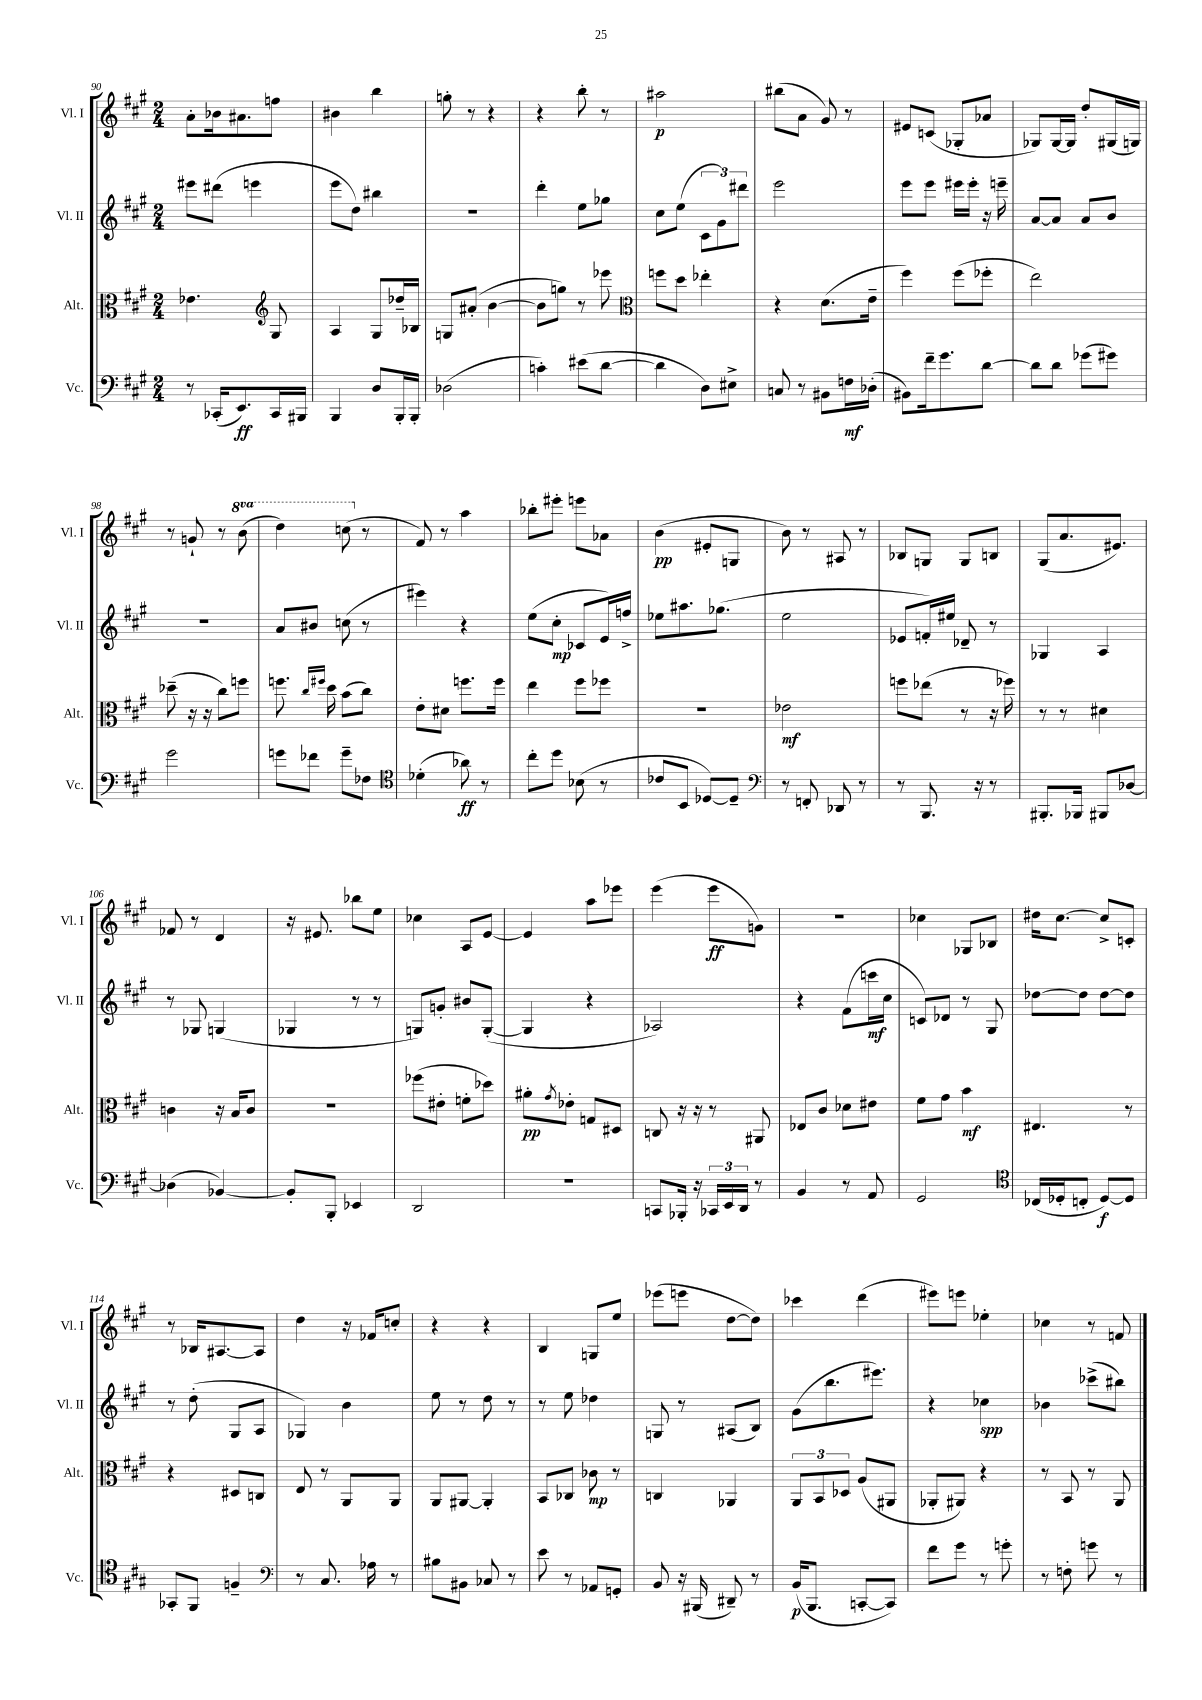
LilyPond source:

<<
\new StaffGroup <<
\new Staff = "s0" \with { instrumentName = "Vl. I" shortInstrumentName = "Vl. I" } {
    \clef treble \key a \major \numericTimeSignature \time 2/4 \set Staff.ottavationMarkups = #ottavation-simple-ordinals
    a'8-. bes'16 ais'8. f''8 |
    bis'4 b''4 |
    g''8-. r8 r4 |
    r4 b''8-. r8 |
    ais''2\p |
    bis''8( a'8 gis'8) r8 |
    eis'8 c'8( ges8-. aes'8 |
    ges8) ges16~ ges16 d''8-. gis16( g16) |
    r8 g'8-! r8 \ottava #1 b''8( |
    d'''4) c'''8( \ottava #0 r8 |
    fis'8) r8 a''4 |
    bes''8-. eis'''8-. e'''8 aes'8 |
    b'4\pp( eis'8-. g8 |
    b'8) r8 ais8 r8 |
    bes8 g8 g8 b8 |
    gis8( a'8. eis'8.) |
    fes'8 r8 d'4 |
    r16 eis'8. bes''8 e''8 |
    ces''4 a8 e'8~ |
    e'4 a''8 ees'''8 |
    e'''4( e'''8\ff g'8) |
    R2 |
    ces''4 ges8 bes8 |
    dis''16 cis''8.~ cis''8-> c'8-. |
    r8 bes16 ais8.~ ais8 |
    d''4 r16 fes'16 c''8-. |
    r4 r4 |
    b4 g8 e''8 |
    ees'''8( e'''8 d''8~ d''8) |
    ces'''4 d'''4( |
    eis'''8) e'''8 ees''4-. |
    ces''4 r8 f'8 \bar "|." |
}
\new Staff = "s1" \with { instrumentName = "Vl. II" shortInstrumentName = "Vl. II" } {
    \clef treble \key a \major \numericTimeSignature \time 2/4
    eis'''8 dis'''8( e'''4 |
    e'''8 d''8) bis''4 |
    R2 |
    d'''4-. e''8 ges''8 |
    cis''8 e''8( \tuplet 3/2 { cis'8 gis'8) dis'''8 } |
    e'''2 |
    e'''8 e'''8 eis'''16 eis'''16-. r16 e'''16-- |
    a'8~ a'8 a'8 b'8 |
    r2 |
    a'8 bis'8 c''8( r8 |
    eis'''4) r4 |
    e''8( cis''8-.\mp ces'8 e'16) f''16-> |
    ees''8 ais''8. ges''8.( |
    e''2 |
    ees'8 f'16-.) eis''16 des'8-- r8 |
    ges4 a4 |
    r8 ges8 g4( |
    ges4 r8 r8 |
    g8) g'8-. bis'8 g8~-.( |
    g4 r4 |
    aes2) |
    r4 fis'8( c'''16\mf cis''16 |
    c'8) des'8 r8 gis8 |
    des''8~ des''8 des''8~ des''8 |
    r8 d''8-.( gis8 a8 |
    ges4) b'4 |
    e''8 r8 d''8 r8 |
    r8 e''8 des''4 |
    g8 r8 ais8( b8) |
    gis'8( b''8. eis'''8.) |
    r4 ces''4\spp |
    bes'4 ces'''8->( bis''8) \bar "|." |
}
\new Staff = "s2" \with { instrumentName = "Alt." shortInstrumentName = "Alt." } {
    \clef alto \key a \major \numericTimeSignature \time 2/4
    ees'4. \clef treble gis8 |
    a4 gis8 des''16-- bes16 |
    g8 ais'8-.( b'4~ |
    b'8 g''8) r8 ees'''8 |
    \clef alto f''8 d''8 ees''4-. |
    r4 d'8.( e'16-- |
    fis''4) fis''8( fes''8-. |
    e''2) |
    des''8--( r16 r16 cis''8) f''8 |
    f''8. \grace { cis''16 fis''16 } d''16 b'8( cis''8) |
    e'8-. dis'8 f''8. f''16 |
    e''4 fis''8 fes''8 |
    R2 |
    ees'2\mf |
    f''8 ees''8( r8 r16 fes''16) |
    r8 r8 dis'4 |
    c'4 r16 b16 c'8 |
    r2 |
    fes''8( eis'8-. f'8-. des''8) |
    ais'8-.\pp \acciaccatura { gis'8 } ees'8-. g8 dis8 |
    c8 r16 r16 r8 ais,8 |
    ees8 cis'8 des'8 eis'8 |
    fis'8 gis'8 b'4\mf |
    eis4. r8 |
    r4 dis8 c8 |
    e8 r8 a,8 a,8 |
    a,8 ais,8~ ais,4-. |
    b,8 ces8 ces'8\mp r8 |
    c4 aes,4 |
    \tuplet 3/2 { a,8 b,8 des8 } a8( ais,8 |
    aes,8-. ais,8) r4 |
    r8 b,8 r8 a,8 \bar "|." |
}
\new Staff = "s3" \with { instrumentName = "Vc." shortInstrumentName = "Vc." } {
    \clef bass \key a \major \numericTimeSignature \time 2/4
    r8 ces,16-.( e,8.\ff) ces,16 bis,,16 |
    b,,4 d8 b,,16-. b,,16-. |
    des2( |
    c'4-.) eis'8( d'8~ |
    d'4 d8) eis8-> |
    c8 r8 bis,8 f16\mf des16-.( |
    bis,8) fis'16-- gis'8. d'8~ |
    d'8 d'8 ges'8( gis'8) |
    gis'2 |
    g'8 fes'8 g'8-- fes8 |
    \clef tenor des'4-.( aes'8\ff) r8 |
    cis''8-. d''8 bes8( r8 |
    ces'8 b,8 des8~) des8-- |
    \clef bass r8 f,8-. des,8 r8 |
    r8 b,,8. r16 r8 |
    bis,,8.-. bes,,16 bis,,8 des8~ |
    des4( bes,4~) |
    bes,8-. b,,8-. ees,4 |
    d,2 |
    r2 |
    c,8 bes,,16-. r16 \tuplet 3/2 { ces,16 e,16 d,16 } r8 |
    b,4 r8 a,8 |
    gis,2 |
    \clef tenor ces16( des16-. c8-. des8~\f) des8 |
    ges,8-. fis,8 f4-- |
    \clef bass r8 cis8. aes16 r8 |
    bis8 bis,8 ces8 r8 |
    e'8 r8 aes,8 g,8-. |
    b,8 r16 bis,,16( dis,8--) r8 |
    b,16\p( b,,8. c,8~-. c,8) |
    fis'8 gis'8 r8 g'8-. |
    r8 f8-. g'8 r8 \bar "|." |
}
>>
>>
\layout { \context { \Score currentBarNumber = #90 } }
